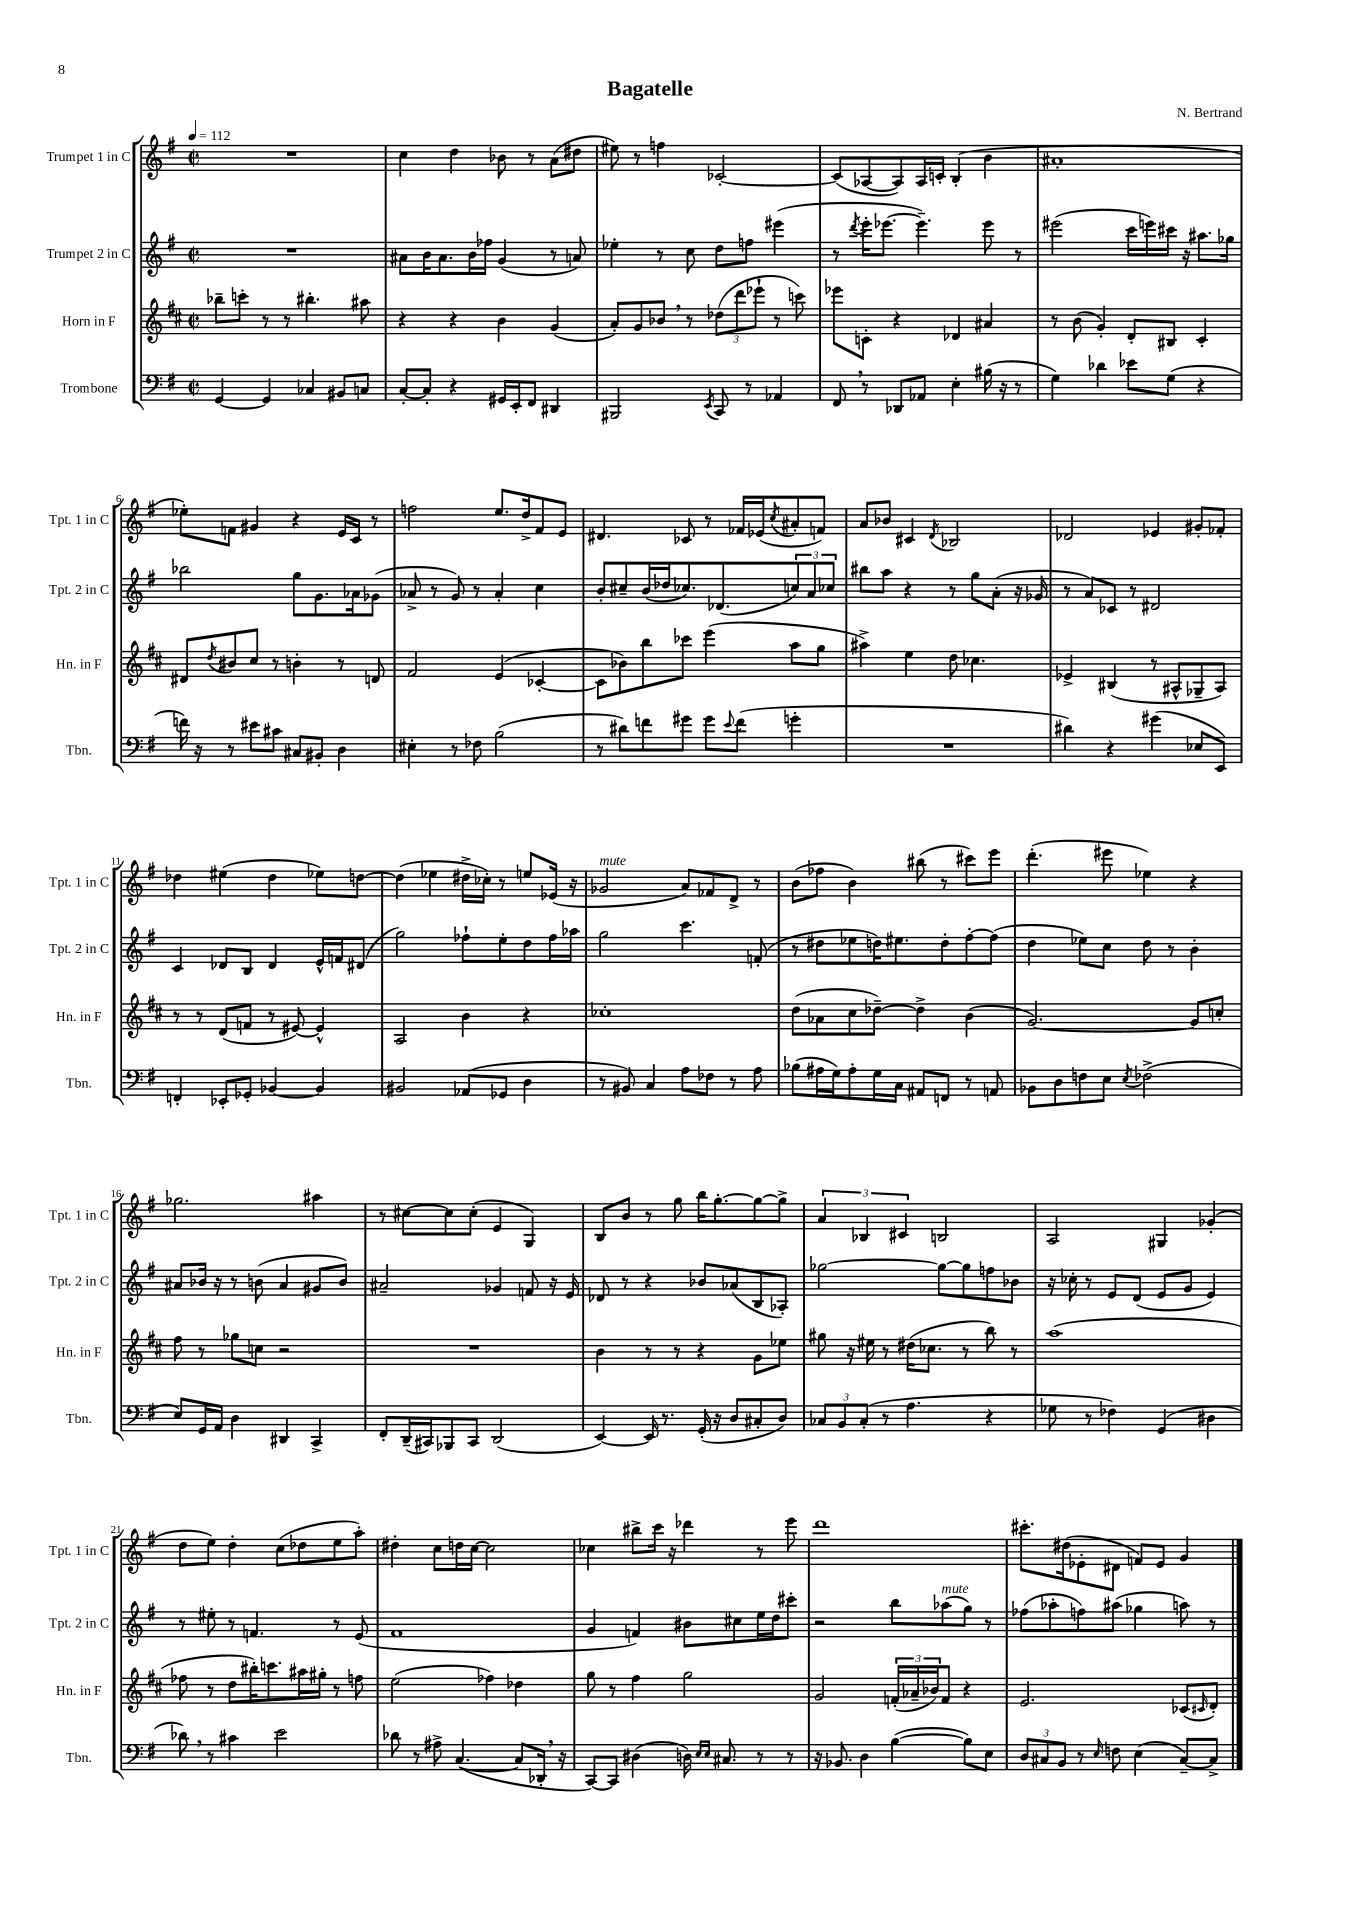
\header { title = "Bagatelle" composer = "N. Bertrand" }
<<
\new StaffGroup <<
\new Staff = "s0" \with { instrumentName = "Trumpet 1 in C" shortInstrumentName = "Tpt. 1 in C" } {
    \clef treble \key g \major \defaultTimeSignature \time 2/2 \tempo 4 = 112
    R1 |
    c''4 d''4 bes'8 r8 a'8( dis''8 |
    eis''8) r8 f''4 ces'2~-. |
    ces'8( aes8~ aes8) aes16 c'16-. b4-.( b'4 |
    ais'1-. |
    ees''8-.) f'8 gis'4 r4 e'16 c'16 r8 |
    f''2 e''8. d''16-> fis'8 e'8 |
    dis'4. ces'8 r8 fes'16 ees'16( \acciaccatura { c''8 } ais'8-. f'8) |
    a'8 bes'8 cis'4 \acciaccatura { d'8 } bes2 |
    des'2 ees'4 gis'8-. fes'8-. |
    des''4 eis''4( des''4 ees''8) d''8~ |
    d''4( ees''4 dis''16-> ces''16-.) r8 e''8 ees'16( r16 |
    ges'2^\markup { \italic "mute" } a'8) fes'8 d'8-> r8 |
    b'8( fes''8 b'4) bis''8( r8 cis'''8) e'''8 |
    d'''4.-.( eis'''8 ees''4) r4 |
    ges''2. ais''4 |
    r8 cis''8~ cis''8 cis''8-.( e'4 g4) |
    b8 b'8 r8 g''8 b''16 g''8.~-. g''8~ g''8-> |
    \tuplet 3/2 { a'4 bes4 cis'4 } b2 |
    a2 gis4 ges'4-.( |
    d''8 e''8) d''4-. c''8( des''8 e''8 a''8-.) |
    dis''4-. c''8 d''16 c''16~ c''2 |
    ces''4 bis''8-> c'''16 r16 des'''4 r8 e'''8 |
    d'''1 |
    cis'''8.-. dis''16( ees'8-. dis'8 f'8) ees'8 g'4 \bar "|." |
}
\new Staff = "s1" \with { instrumentName = "Trumpet 2 in C" shortInstrumentName = "Tpt. 2 in C" } {
    \clef treble \key g \major \defaultTimeSignature \time 2/2
    R1 |
    ais'8 b'16 ais'8. b'16 fes''16 g'4( r8 a'8) |
    ees''4-. r8 c''8 d''8 f''8 eis'''4( |
    r8 \acciaccatura { d'''8 } e'''16-. ees'''8.~ ees'''4.--) ees'''8 r8 |
    eis'''2( c'''16 e'''16) cis'''16 r16 ais''8. ges''16 |
    bes''2 g''8 g'8. aes'16 ges'8( |
    aes'8-> r8 g'8) r8 aes'4-. c''4 |
    b'8-. cis''8-- b'16( des''16 ces''8.) des'8.( \tuplet 3/2 { c''8) a'8 ces''8 } |
    bis''8 a''8 r4 r8 g''8 a'8-.( r16 ges'16 |
    r8 a'8) ces'8 r8 dis'2 |
    c'4 des'8 b8 des'4 e'16-^ f'16 dis'8( |
    g''2) fes''8-! e''8-. d''8 fes''16 aes''16 |
    g''2 c'''4. f'8-.( |
    r8 dis''8 ees''8 d''16) eis''8. d''8-. fis''8~-. fis''8( |
    d''4 ees''8) c''8 d''8 r8 b'4-. |
    ais'8 bes'16 r16 r8 b'8( ais'4 gis'8 b'8) |
    ais'2-- ges'4 f'8 r16 e'16 |
    des'8 r8 r4 bes'8 aes'8( b8 aes8-.) |
    ges''2~ ges''8~ ges''8 f''8 bes'8 |
    r16 ces''16-. r8 e'8 d'8( e'8 g'8 e'4) |
    r8 eis''8-. r8 f'4. r8 e'8( |
    fis'1 |
    g'4 f'4) bis'8 cis''8 e''16 d''16 cis'''8-. |
    r2 b''8 aes''8^\markup { \italic "mute" }( g''8) r8 |
    fes''8( aes''8-. f''8) ais''8( ges''4 a''8) r8 \bar "|." |
}
\new Staff = "s2" \with { instrumentName = "Horn in F" shortInstrumentName = "Hn. in F" } {
    \clef treble \key d \major \defaultTimeSignature \time 2/2
    bes''8-- c'''8-. r8 r8 bis''4.-. ais''8 |
    r4 r4 b'4 g'4( |
    a'8-.) g'8 bes'8 \breathe r8 \tuplet 3/2 { des''8( d'''8 ees'''8-! } r8 c'''8) |
    ees'''8 c'8-. r4 des'4 ais'4 |
    r8 b'8( g'4-.) d'8-. bis8 cis'4-. |
    dis'8 \acciaccatura { d''8 } bis'8 cis''8 r8 b'4-. r8 d'8 |
    fis'2 e'4( ces'4~-. |
    ces'8 bes'8) b''8 ces'''8 e'''4( a''8 g''8 |
    ais''4->) e''4 d''8 ces''4. |
    ees'4-> bis4( r8 ais8-^ ges8-- ais8) |
    r8 r8 d'8( f'8 r8 eis'8~) eis'4-^ |
    a2 b'4 r4 |
    ces''1-. |
    d''8( aes'8 cis''8 des''8~--) des''4-> b'4( |
    g'2.~) g'8 c''8-. |
    fis''8 r8 ges''8 c''8 r2 |
    R1 |
    b'4 r8 r8 r4 g'8 ees''8 |
    gis''8 r16 eis''16 r8 dis''16( ces''8. r8 b''8) r8 |
    a''1( |
    fes''8 r8 d''8 bis''16-.) c'''8. ais''16 gis''16-. r8 f''8 |
    e''2( fes''4) des''4 |
    g''8 r8 fis''4 g''2 |
    g'2 \tuplet 3/2 { f'16-.( aes'16-- bes'16) } f'8 r4 |
    e'2. ces'8( \grace { cis'16 } d'8-.) \bar "|." |
}
\new Staff = "s3" \with { instrumentName = "Trombone" shortInstrumentName = "Tbn." } {
    \clef bass \key g \major \defaultTimeSignature \time 2/2
    g,4~ g,4 ces4 bis,8 c8 |
    c8~-. c8-. r4 gis,16 e,16-. fis,8 dis,4 |
    bis,,2 \acciaccatura { e,8 } c,8 r8 aes,4 |
    fis,8 \breathe r8 des,8 aes,8 e4-. bis16( r16 r8 |
    g4) des'4 ees'8 g8( r4 |
    f'16) r16 r8 eis'8 cis'8 cis8 bis,8-. d4 |
    eis4-. r8 fes8 b2( |
    r8 dis'8) f'8 gis'8 gis'8 \appoggiatura { e'8 } f'8( g'4-. |
    R1 |
    dis'4) r4 gis'4( ees8 e,8) |
    f,4-. ees,8-. ges,8-. bes,4~ bes,4 |
    bis,2 aes,8( ges,8 d4 |
    r8 bis,8) c4 a8 fes8 r8 a8 |
    bes8( ais16 g16) ais8-. g16 c16 ais,8 f,8 r8 a,8 |
    bes,8 d8 f8 e8 \acciaccatura { e8 } fes2->( |
    e8) g,16 a,16 d4 dis,4 c,4-> |
    fis,8-. d,16--( cis,16) bes,,8 cis,8 d,2( |
    e,4~) e,16 r8. g,16-.( r16 d8 cis8-. d8) |
    \tuplet 3/2 { ces8 b,8 ces8-.( } r8 a4. r4 |
    ges8 r8 fes4) g,4( dis4 |
    des'8) \breathe r8 cis'4 e'2 |
    des'8 r8 ais8-> c4.~( c8 des,16-. \breathe r16 |
    c,8~) c,8 dis4( d16) \grace { e16 e16 } cis8. r8 r8 |
    r16 bes,8. d4 b4~( b8) e8 |
    \tuplet 3/2 { d8 cis8 b,8 } r8 \grace { e16 } f8 e4( cis8~--) cis8-> \bar "|." |
}
>>
>>
